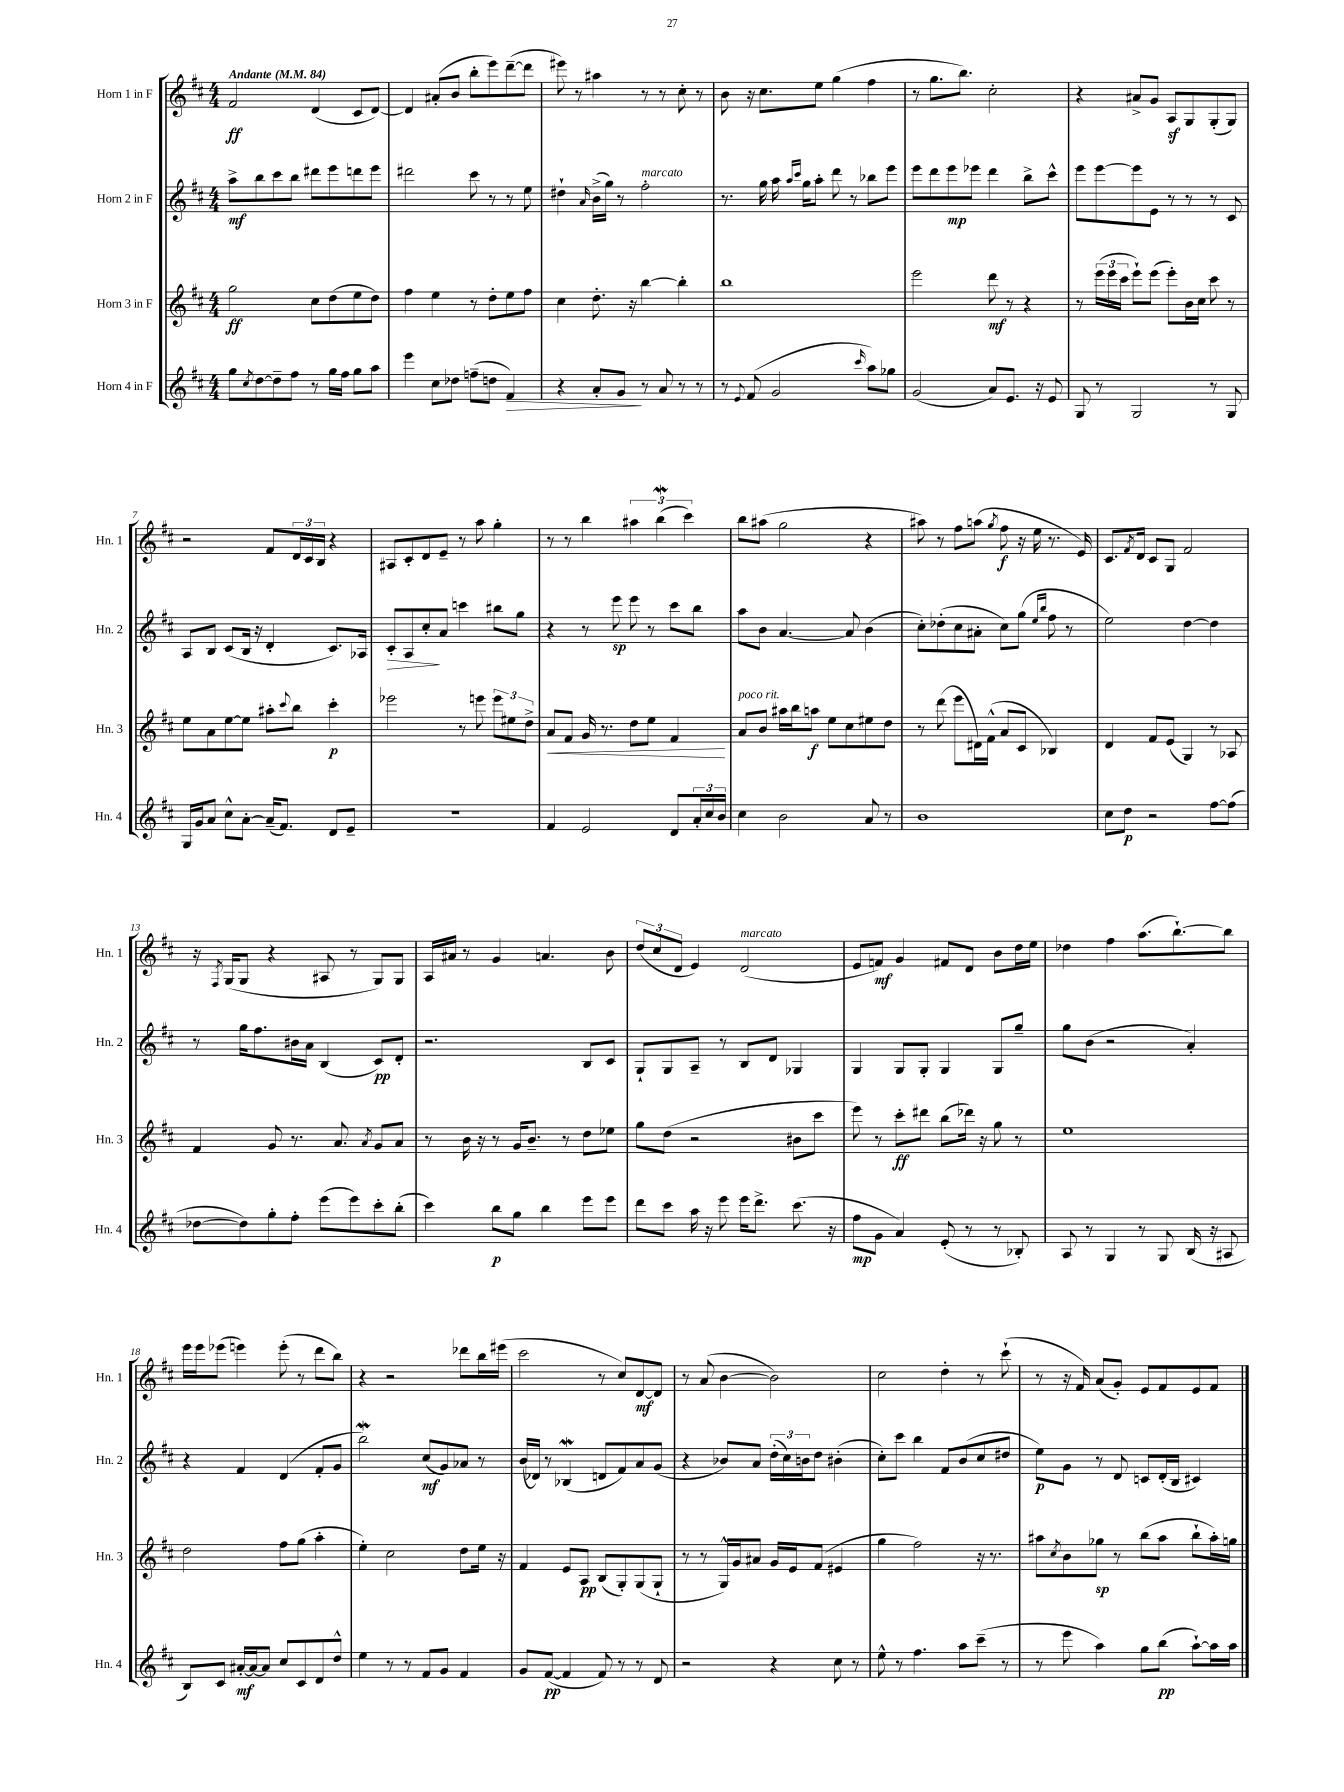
<<
\new StaffGroup <<
\new Staff = "s0" \with { instrumentName = "Horn 1 in F" shortInstrumentName = "Hn. 1" } {
    \clef treble \key d \major \numericTimeSignature \time 4/4 \tempo "Andante" 4 = 84
    fis'2\ff d'4( cis'8 d'8~) |
    d'4 ais'8-.( b'8 b''8-. e'''8) d'''8~--( d'''8 |
    eis'''8) r8 ais''4 r8 r8 cis''8-. r8 |
    b'8 r16 cis''8. e''8 g''4( fis''4 |
    r8 g''8. b''8.) cis''2-. |
    r4 ais'8-> g'8 a8\sf g8 g8-.( g8) |
    r2 fis'8 \tuplet 3/2 { d'16 cis'16 b16 } r4 |
    ais8 cis'8-. d'8 e'8-- r8 a''8 g''4-. |
    r8 r8 b''4 \tuplet 3/2 { ais''4 b''4\mordent( cis'''4) } |
    b''8 ais''8( g''2 r4 |
    ais''8) r8 fis''8 a''8( \acciaccatura { g''8 } fis''8\f r16 e''16 r8. e'16) |
    cis'8. \acciaccatura { fis'8 } d'16 cis'8 g8 fis'2 |
    r16 \acciaccatura { fis8 } g16( g8 r4 ais8 r8 g8) g8 |
    a16 ais'16 r8 g'4 a'4. b'8 |
    \tuplet 3/2 { d''8( cis''8 d'8 } e'4) d'2^\markup { \italic "marcato" }( |
    e'8 f'8\mf) g'4 fis'8 d'8 b'8 d''16 e''16 |
    des''4 fis''4 a''8.( b''8.~-!) b''8 |
    e'''16 e'''16 ees'''8( e'''4) e'''8-.( r8 d'''8 b''8) |
    r4 r2 des'''8 b''16 eis'''16( |
    cis'''2 r8 cis''8) d'8~\mf d'8 |
    r8 a'8( b'4~ b'2) |
    cis''2 d''4-. r8 cis'''8-!( |
    r8 r16 fis'16) a'8( g'8-.) e'8 fis'8 e'8 fis'8 \bar "|." |
}
\new Staff = "s1" \with { instrumentName = "Horn 2 in F" shortInstrumentName = "Hn. 2" } {
    \clef treble \key d \major \numericTimeSignature \time 4/4
    a''8->\mf b''8 cis'''8 b''8 dis'''8 e'''8 d'''8 e'''8 |
    dis'''2 cis'''8 r8 r8 e''8 |
    dis''4-! \grace { a'16 } b'16->( g''16) r8 fis''2-.^\markup { \italic "marcato" } |
    r8. g''16 a''16 \grace { a''16 cis'''16 } g''16 a''8-. d'''8 r8 bes''8 e'''8 |
    e'''8 d'''8 e'''8\mp ees'''8 d'''4 b''8-> cis'''8-^ |
    e'''8 e'''8~ e'''8 e'8 r8 r8 r8 cis'8 |
    a8 b8 cis'8( b16 r16 d'4-. cis'8.) aes16 |
    cis'8-.\> a8 cis''8-.\! a'8 c'''4 bis''8 g''8 |
    r4 r8 e'''8\sp e'''8 r8 cis'''8 b''8 |
    a''8 b'8 a'4.~ a'8 b'4( |
    cis''8-.) des''8-.( cis''8 ais'8-. cis''8) g''8( \grace { e''16 b''16 } fis''8 r8 |
    e''2) d''4~ d''4 |
    r8 g''16 fis''8. bis'16 a'16 b4( cis'8\pp) d'8-. |
    r2. b8 cis'8 |
    g8-! g8 a8-- r8 b8 d'8 ges4 |
    g4 g8 g8-. g4 g8 g''8-- |
    g''8 b'8( r2 a'4-.) |
    r4 fis'4 d'4( fis'8-. g'8 |
    b''2\mordent) cis''8\mf( g'8) aes'8 r8 |
    b'16( des'16) r8 bes4\mordent( d'8 fis'8) a'8 g'8( |
    r4 bes'8) a'8 \tuplet 3/2 { d''16-.( cis''16) b'16 } d''8 bis'4-.( |
    cis''8-.) cis'''8 b''4 fis'8 b'8( cis''8 dis''8 |
    e''8\p) g'8 r8 d'8 c'8 d'16-.( b16 cis'4) \bar "|." |
}
\new Staff = "s2" \with { instrumentName = "Horn 3 in F" shortInstrumentName = "Hn. 3" } {
    \clef treble \key d \major \numericTimeSignature \time 4/4
    g''2\ff cis''8 d''8( e''8 d''8) |
    fis''4 e''4 r8 d''8-. e''8 fis''8 |
    cis''4 d''8.-. r16 b''4~ b''4-. |
    b''1 |
    e'''2 d'''8\mf r8 r4 |
    r8 \tuplet 3/2 { e'''16( e'''16 cis'''16 } e'''8-!) e'''8( e'''8-.) b'16 cis''16 cis'''8 r8 |
    e''8 a'8 e''8~ e''8 ais''8-. \appoggiatura { cis'''8 } b''8 cis'''4-.\p |
    ees'''2 r8 e'''8 \tuplet 3/2 { e'''8 eis''8 d''8-> } |
    a'8\< fis'8 g'16 r8. d''8 e''8 fis'4\! |
    a'8^\markup { \italic "poco rit." } b'8 ais''16 b''16 a''8\f e''8 cis''8 eis''8 d''8 |
    r8 d'''8( e'''8 dis'16) fis'16-^( a'8 cis'8 bes4) |
    d'4 fis'8 e'8( g4) r8 aes8 |
    fis'4 g'8 r8. a'8. \acciaccatura { a'8 } g'8 a'8 |
    r8 b'16 r16 r8 g'16 b'8.-- r8 d''8 ees''8 |
    g''8 d''8( r2 bis'8 cis'''8 |
    e'''8) r8 cis'''8-.\ff dis'''8 b''8( des'''16) r16 g''8 r8 |
    e''1 |
    d''2 fis''8 g''8( a''4-. |
    e''4-.) cis''2 d''8 e''16 r16 |
    fis'4 e'8 a8\pp b8( g8-.) g8( g8-! |
    r8 r8 g16-^) g'16 ais'8 g'16 e'16 fis'8( eis'4 |
    g''4 fis''2) r16 r8. |
    ais''8 \acciaccatura { cis''8 } b'8 ges''8\sp r8 b''8( ais''8 b''8-! ais''16-.) g''16 \bar "|." |
}
\new Staff = "s3" \with { instrumentName = "Horn 4 in F" shortInstrumentName = "Hn. 4" } {
    \clef treble \key d \major \numericTimeSignature \time 4/4
    g''8 \acciaccatura { cis''8 } d''8~ d''8-- fis''8 r8 g''16 fis''16 g''8 a''8 |
    e'''4 cis''8 des''8 f''8--( d''8 fis'4\>) |
    r4 a'8-. g'8\! r8 a'8 r8 r8 |
    r8 \appoggiatura { e'8 } fis'8( g'2 \grace { cis'''16 } a''8) ges''8 |
    g'2( a'8) e'8. r16 e'8 |
    g8 r8 g2 r8 g8 |
    g16 g'16 a'8 cis''8-^ a'8~-. a'16--( fis'8.) d'8 e'8-- |
    R1 |
    fis'4 e'2 d'8 \tuplet 3/2 { a'16-. cis''16 b'16 } |
    cis''4 b'2 a'8 r8 |
    b'1 |
    cis''8 d''8\p r2 fis''8~ fis''8( |
    des''8~ des''8) g''8-. fis''8-. e'''8( e'''8) cis'''8-. b''8-.( |
    cis'''4) b''8\p g''8 b''4 e'''8 e'''8 |
    d'''8 cis'''8 a''16 r16 e'''8 e'''16 d'''8.-> cis'''8.( r16 |
    fis''8\mp g'8 a'4) e'8-.( r8 r8 bes8-.) |
    a8 r8 g4 r8 g8 b16( r16 ais8 |
    b8) cis'8 ais'16~-.\mf ais'16~ ais'8 cis''8 cis'8 d'8 d''8-^ |
    e''4 r8 r8 fis'8 g'8 fis'4 |
    g'8 fis'8~\pp( fis'4 fis'8) r8 r8 d'8 |
    r2 r4 cis''8 r8 |
    e''8-^ r8 fis''4. a''8 cis'''8--( r8 |
    r8 e'''8 a''4) g''8 b''8\pp( a''8~-!) a''16 a''16 \bar "|." |
}
>>
>>
